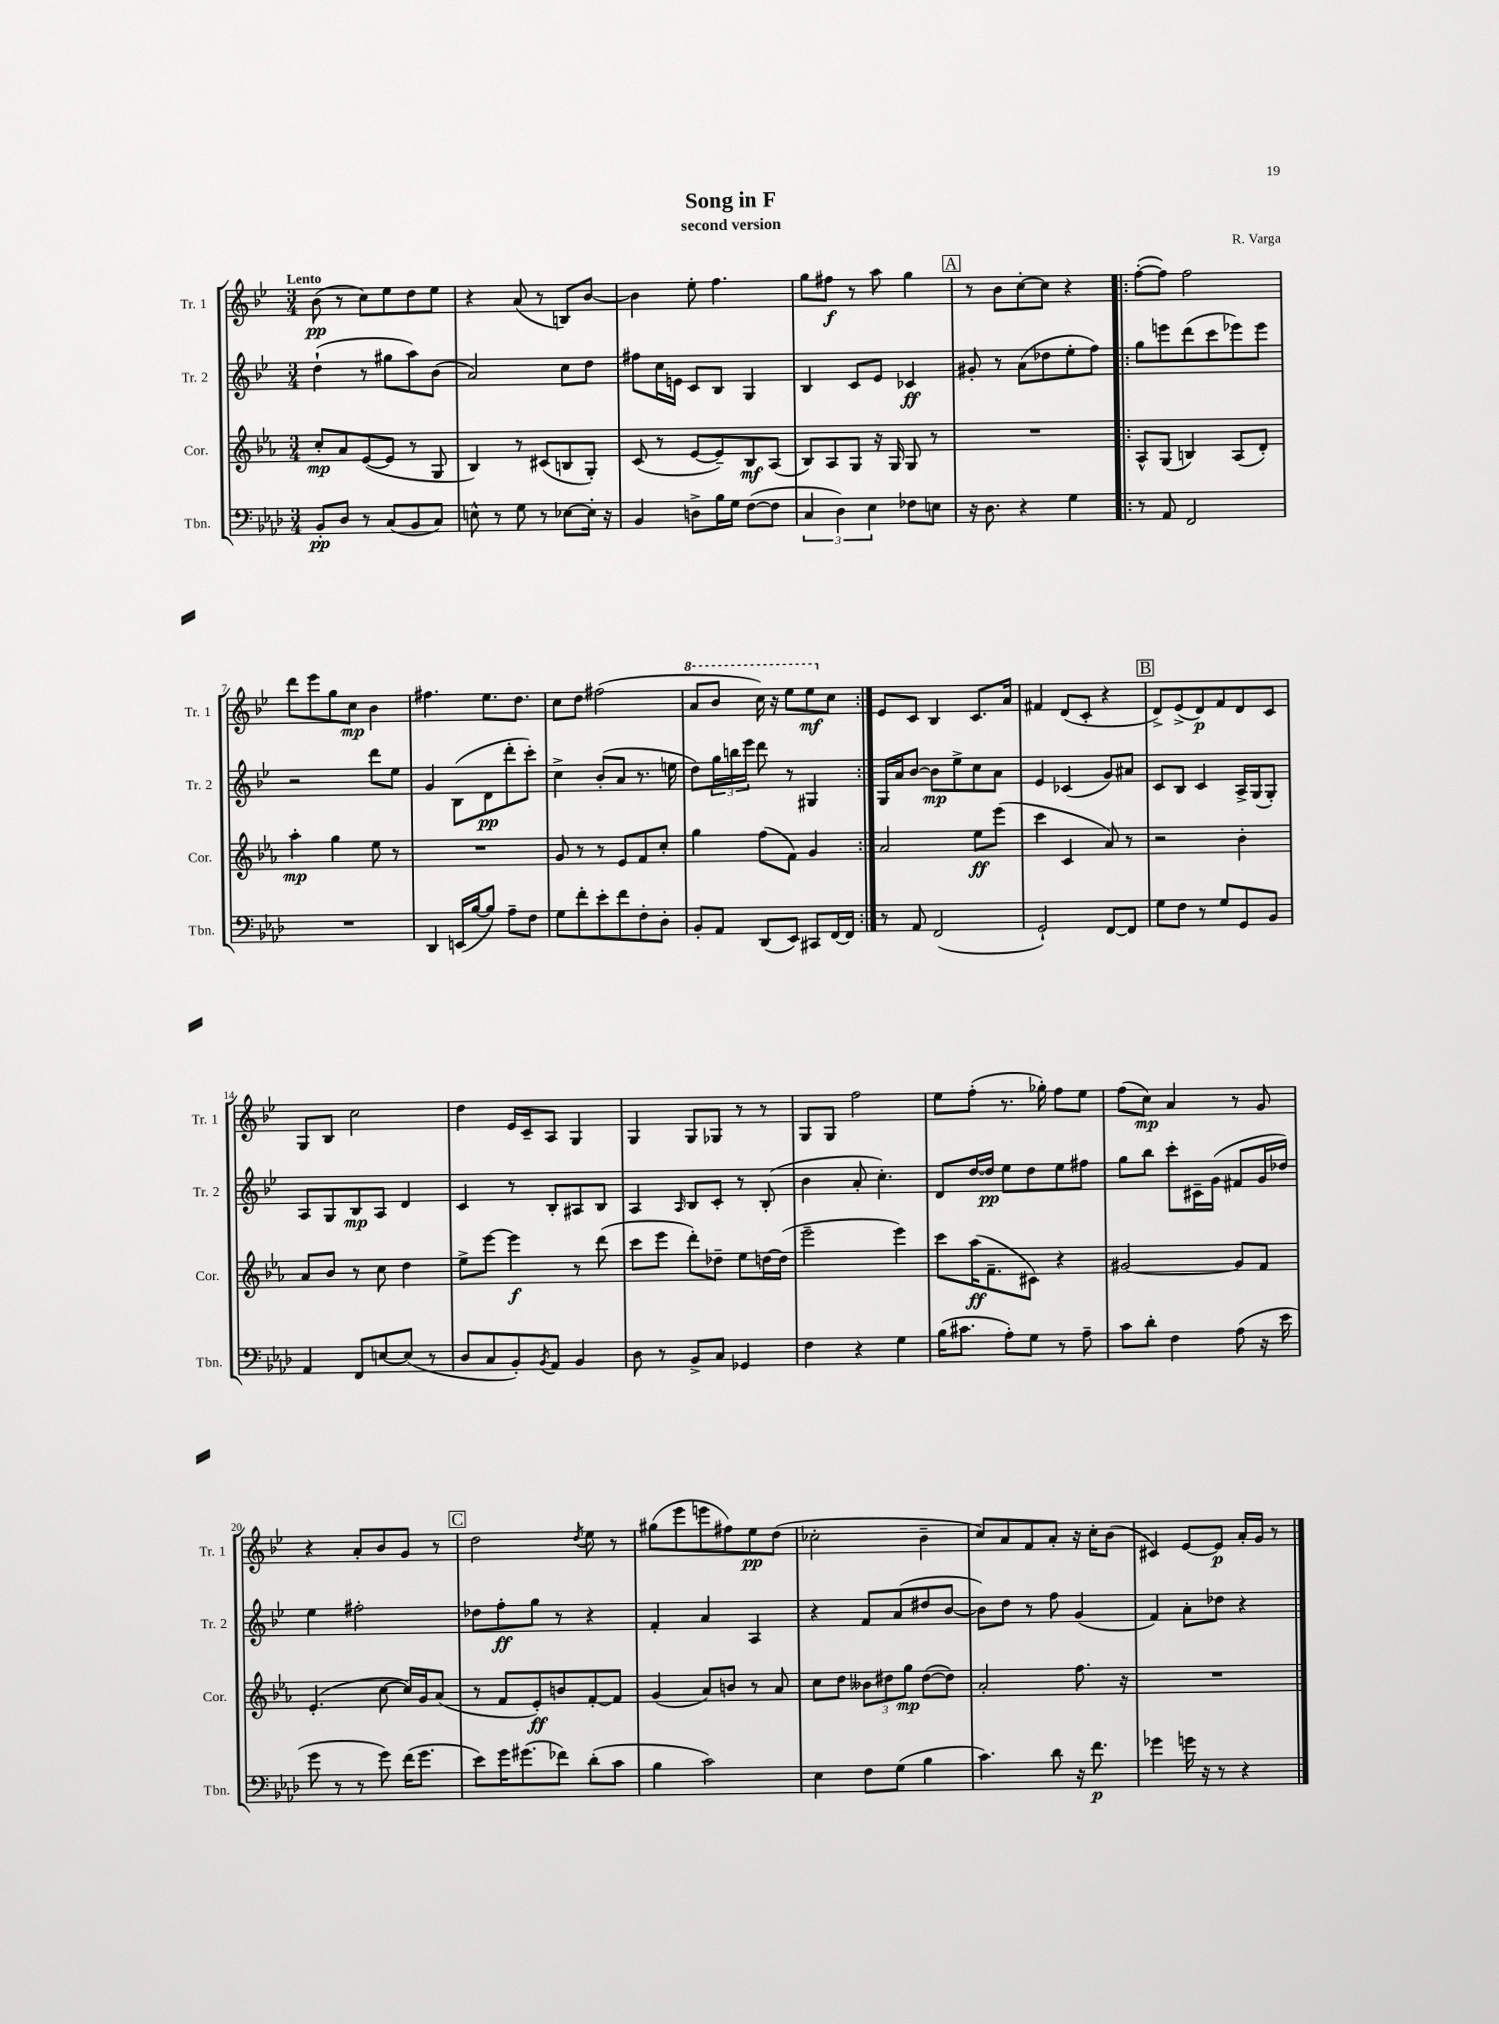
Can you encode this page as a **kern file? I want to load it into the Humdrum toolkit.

**kern	**dynam	**kern	**dynam	**kern	**dynam	**kern	**dynam
*part4	*part4	*part3	*part3	*part2	*part2	*part1	*part1
*staff4	*staff4	*staff3	*staff3	*staff2	*staff2	*staff1	*staff1
*I"Tbn.	*	*I"Cor.	*	*I"Tr. 2	*	*I"Tr. 1	*
*I'Tbn.	*	*I'Cor.	*	*I'Tr. 2	*	*I'Tr. 1	*
*clefF4	*	*clefG2	*	*clefG2	*	*clefG2	*
*k[b-e-a-d-]	*	*k[b-e-a-]	*	*k[b-e-]	*	*k[b-e-]	*
*M3/4	*	*M3/4	*	*M3/4	*	*M3/4	*
=1	=1	=1	=1	=1	=1	=1	=1
!	!	!	!	!	!	!LO:TX:a:B:t=Lento	!
8BB-'/L	pp	8cc'/L	mp	(4dd`\	.	(8b-\	pp
8D-/J	.	8a-/	.	.	.	8r	.
8r	.	([8e-/	.	8r	.	8cc\L)	.
(8C/L	.	8e-/J]	.	8gg#X\L	.	8ee-\	.
8BB-/	.	8r	.	8aa\)	.	8dd\	.
8C/J)	.	8G/	.	(8b-\J	.	8ee-\J	.
=2	=2	=2	=2	=2	=2	=2	=2
8En^^\	.	4B-/)	.	2a/)	.	4r	.
8r	.	.	.	.	.	.	.
8G\	.	8r	.	.	.	(8a/	.
8r	.	(8c#X/L	.	.	.	8r	.
[8E-X\L	.	8Bn/	.	8cc\L	.	8Bn/L)	.
16E-'\Jk]	.	8G'/J)	.	8dd\J	.	[8b-/J	.
16r	.	.	.	.	.	.	.
=3	=3	=3	=3	=3	=3	=3	=3
4BB-/	.	(8c/	.	8ff#X\L	.	4b-\]	.
.	.	8r	.	16cc\L	.	.	.
.	.	.	.	16en\JJ	.	.	.
8Dn^\L	.	[8e-/L	.	8c/L	.	8ee-'\	.
16B-\L	.	8e-~/])	.	8B-/J	.	4.ff\	.
16G\JJ	.	.	.	.	.	.	.
([8F\L	.	8B-/	mf	4G/	.	.	.
8F\J]	.	(8A-/J	.	.	.	.	.
=4	=4	=4	=4	=4	=4	=4	=4
6C/	.	8B-/L)	.	4B-/	.	8gg\L	.
.	.	8A-/	.	.	.	8ff#X\J	f
6D-\)	.	.	.	.	.	.	.
.	.	8G/J	.	8c/L	.	8r	.
6E-\	.	.	.	.	.	.	.
.	.	16r	.	8e-/J	.	8aa\	.
.	.	16G/	.	.	.	.	.
8F-X\L	.	8G/	.	4c-X/	ff	4gg\	.
8En\J	.	8r	.	.	.	.	.
!!LO:REH:place=s1:t=A
=5	=5	=5	=5	=5	=5	=5	=5
16r	.	2.r	.	8g#X'/	.	8r	.
8.D-\	.	.	.	.	.	.	.
.	.	.	.	8r	.	8b-\L	.
4r	.	.	.	(8a\L	.	[8cc'\	.
.	.	.	.	8dd-X\	.	8cc\J]	.
4G\	.	.	.	8ee-'\	.	4r	.
.	.	.	.	8ff\J)	.	.	.
=6!|:	=6!|:	=6!|:	=6!|:	=6!|:	=6!|:	=6!|:	=6!|:
8r	.	8A-^^/L	.	8gg\L	.	([8ff'\L	.
8AA-/	.	(8G/J	.	8eeen\	.	8ff\J])	.
2FF/	.	4Bn/)	.	(8ddd\	.	2ff\	.
.	.	.	.	8ccc\	.	.	.
.	.	(8A-/L	.	8eee-X\)	.	.	.
.	.	8d'/J)	.	8eee-\J	.	.	.
!!LO:LB:g=z
=7	=7	=7	=7	=7	=7	=7	=7
2.r	.	4aa-'\	mp	2r	.	8ddd\L	.
.	.	.	.	.	.	8eee-\	.
.	.	4gg\	.	.	.	8gg\	.
.	.	.	.	.	.	8cc\J	mp
.	.	8ee-\	.	8ddd\L	.	4b-\	.
.	.	8r	.	8ee-\J	.	.	.
=8	=8	=8	=8	=8	=8	=8	=8
4DD-/	.	2.r	.	4g/	.	4.ff#X\	.
(16EEn/LL	.	.	.	(8B-\L	.	.	.
[16B-/J	.	.	.	.	.	.	.
8B-/J])	.	.	.	8d\	pp	8.ee-\L	.
8A-~\L	.	.	.	8ddd'\	.	.	.
.	.	.	.	.	.	8.dd\J	.
8F\J	.	.	.	8ccc'\J)	.	.	.
=9	=9	=9	=9	=9	=9	=9	=9
8G\L	.	8g/	.	4cc^\	.	8cc\L	.
8f'\	.	8r	.	.	.	8dd\J	.
8e-'\	.	8r	.	(8b-'/L	.	(2ff#X\	.
8f\	.	8e-/L	.	8a/J	.	.	.
8F'\	.	8f/	.	8.r	.	.	.
8D-'\J	.	8cc'/J	.	.	.	.	.
.	.	.	.	16een\	.	.	.
=10	=10	=10	=10	=10	=10	=10	=10
*	*	*	*	*	*	*8va	*
8BB-'/L	.	4gg\	.	8dd\L)	.	8aa/L	.
8AA-/J	.	.	.	24gg\L	.	8bb-/J	.
.	.	.	.	24bbn\	.	.	.
.	.	.	.	24eee-\JJ	.	.	.
(8DD-/L	.	(8ff\L	.	8ddd\	.	16ccc\)	.
.	.	.	.	.	.	16r	.
8EE-/J)	.	8f\J)	.	8r	.	8eee-\L	.
8CC#X/L	.	4g/	.	4G#X/	.	8eee-\	mf
*	*	*	*	*	*	*X8va	*
[16FF/L	.	.	.	.	.	8cc\J	.
16FF/JJ]	.	.	.	.	.	.	.
=11:|!	=11:|!	=11:|!	=11:|!	=11:|!	=11:|!	=11:|!	=11:|!
8r	.	2a-/	.	16G/LL	.	8e-/L	.
.	.	.	.	16a/J	.	.	.
8AA-/	.	.	.	[8b-/J	.	8c/J	.
(2FF/	.	.	.	8b-\L]	mp	4B-/	.
.	.	.	.	8ee-^\	.	.	.
.	.	8ee-\L	ff	8cc\	.	8.c/L	.
.	.	(8eee-\J	.	8a\J	.	.	.
.	.	.	.	.	.	16a/Jk	.
=12	=12	=12	=12	=12	=12	=12	=12
2GG`/)	.	4ccc\	.	4e-/	.	4f#X/	.
.	.	4c/	.	(4c-X/	.	(8d/L	.
.	.	.	.	.	.	8c'/J	.
[8FF/L	.	8a-/)	.	8g/L)	.	4r	.
8FF/J]	.	8r	.	8a#X/J	.	.	.
!!LO:REH:place=s1:t=B
=13	=13	=13	=13	=13	=13	=13	=13
8G\L	.	2r	.	8c/L	.	8d^/L)	.
8F\J	.	.	.	8B-/J	.	(8e-^/	.
8r	.	.	.	4c/	.	8d/)	p
8G/L	.	.	.	.	.	8f/	.
8GG/	.	4b-'\	.	16A^/LL	.	8d/	.
.	.	.	.	(16G/J	.	.	.
8BB-/J	.	.	.	8G'/J)	.	8c/J	.
!!LO:LB:g=z
=14	=14	=14	=14	=14	=14	=14	=14
4AA-/	.	8a-/L	.	8A/L	.	8G/L	.
.	.	8b-/J	.	8G/	.	8B-/J	.
8FF/L	.	8r	.	8B-/	mp	2cc\	.
[8En/	.	8cc\	.	8A/J	.	.	.
(8E/J]	.	4dd\	.	4d/	.	.	.
8r	.	.	.	.	.	.	.
=15	=15	=15	=15	=15	=15	=15	=15
8D-/L	.	8ee-^\L	.	4c/	.	4dd\	.
8C/	.	[8eee-\J	.	.	.	.	.
8BB-'/)	.	4eee-\]	f	8r	.	16e-/LL	.
.	.	.	.	.	.	16c~/J	.
8qBB-/	.	.	.	.	.	.	.
8AA-/J	.	.	.	8B-'/L	.	8A/J	.
4BB-/	.	8r	.	8A#X/	.	4G/	.
.	.	(8ddd\	.	8B-/J	.	.	.
=16	=16	=16	=16	=16	=16	=16	=16
8D-\	.	8ccc\L	.	4A/	.	4G/	.
8r	.	8eee-\J	.	.	.	.	.
.	.	.	.	16qqA/	.	.	.
8BB-^/L	.	8ddd'\L)	.	8B-/L	.	8G/L	.
8C/J	.	8dd-X~\J	.	8c'/J	.	8G-X/J	.
4GG-X/	.	8ee-\L	.	8r	.	8r	.
.	.	[16ddn\L	.	(8B-'/	.	8r	.
.	.	(16dd\JJ]	.	.	.	.	.
=17	=17	=17	=17	=17	=17	=17	=17
4F\	.	2eee-~\	.	4b-\	.	8G/L	.
.	.	.	.	.	.	8G/J	.
4r	.	.	.	8a'/	.	2ff\	.
.	.	.	.	4.cc'\)	.	.	.
4G\	.	4eee-\)	.	.	.	.	.
=18	=18	=18	=18	=18	=18	=18	=18
(16B-\KL	.	8ccc\L	.	8d/L	.	8ee-\L	.
8.c#X\J	.	.	.	.	.	.	.
.	.	(16aa-\K	ff	[16dd/L	.	(8ff'\J	.
.	.	8.f~\	.	16dd/JJ]	pp	.	.
8A-'\L)	.	.	.	8ee-\L	.	8.r	.
8G\J	.	8c#X\J)	.	8dd\	.	.	.
.	.	.	.	.	.	16gg-X'\)	.
8r	.	4r	.	8ee-\	.	8ff\L	.
8A-~\	.	.	.	8ff#X\J	.	8ee-\J	.
=19	=19	=19	=19	=19	=19	=19	=19
8c\L	.	[2g#X/	.	8gg\L	.	(8ff\L	.
8d-'\J	.	.	.	8bb-\J	.	8cc\J)	mp
4F\	.	.	.	8ccc'\L	.	4a/	.
.	.	.	.	16c#X~\L	.	.	.
.	.	.	.	(16g\JJ	.	.	.
(8A-\	.	8g#/L]	.	8f#X/L	.	8r	.
16r	.	8f/J	.	16g/L	.	8g/	.
16e-\	.	.	.	16dd-X/JJ)	.	.	.
!!LO:LB:g=z
=20	=20	=20	=20	=20	=20	=20	=20
8g\	.	(4.e-'/	.	4ee-\	.	4r	.
8r	.	.	.	.	.	.	.
8r	.	.	.	2ff#X'\	.	8a'/L	.
8g\)	.	[8cc\	.	.	.	8b-/	.
(16f\KL	.	16cc/LL])	.	.	.	8g/J	.
8.g\J	.	16g/J	.	.	.	.	.
.	.	(8a-/J	.	.	.	8r	.
!!LO:REH:place=s1:t=C
=21	=21	=21	=21	=21	=21	=21	=21
8e-\L)	.	8r	.	8dd-X\L	.	2dd\	.
16g\K	.	8f/L	.	8ff'\	ff	.	.
(8.g#X\	.	.	.	.	.	.	.
.	.	8e-'/)	ff	8gg\J	.	.	.
8f-X\J)	.	8bn/	.	8r	.	.	.
.	.	.	.	.	.	8qdd/	.
(8d-'\L	.	[8f'/	.	4r	.	8ee-\	.
8c\J	.	8f/J]	.	.	.	8r	.
=22	=22	=22	=22	=22	=22	=22	=22
4B-\	.	(4g/	.	4f'/	.	(8gg#X\L	.
.	.	.	.	.	.	8eee-\	.
2c\)	.	8a-/L)	.	4a/	.	8eeen\	.
.	.	8bn/J	.	.	.	8ff#X\)	.
.	.	8r	.	4A/	.	8ee-\	pp
.	.	8a-/	.	.	.	(8dd\J	.
=23	=23	=23	=23	=23	=23	=23	=23
4E-\	.	8cc\L	.	4r	.	2cc-X'\	.
.	.	8dd\J	.	.	.	.	.
8F\L	.	12b--X\L	.	8f/L	.	.	.
.	.	12dd#X\	.	.	.	.	.
(8G\J	.	.	.	(8a/	.	.	.
.	.	12gg\J	mp	.	.	.	.
4B-\	.	([8dd#\L	.	8dd#X/	.	4b-~\	.
.	.	8dd#\J])	.	[8b-/J	.	.	.
=24	=24	=24	=24	=24	=24	=24	=24
4.c\)	.	2a-'/	.	8b-\L])	.	8cc/L)	.
.	.	.	.	8dd\J	.	8a/	.
.	.	.	.	8r	.	8f/	.
8d-\	.	.	.	8ff\	.	8a'/J	.
16r	.	8.ff\	.	(4g/	.	16r	.
8.f\	p	.	.	.	.	16cc'\KL	.
.	.	.	.	.	.	(8b-\J	.
.	.	16r	.	.	.	.	.
=25	=25	=25	=25	=25	=25	=25	=25
4g-X\	.	2.r	.	4f/)	.	4c#X/)	.
16gn\	.	.	.	8a'\L	.	[8e-/L	.
16r	.	.	.	.	.	.	.
8r	.	.	.	8dd-X\J	.	8e-/J]	p
4r	.	.	.	4r	.	16a'/LL	.
.	.	.	.	.	.	16g/JJ	.
.	.	.	.	.	.	8r	.
==	==	==	==	==	==	==	==
*-	*-	*-	*-	*-	*-	*-	*-
